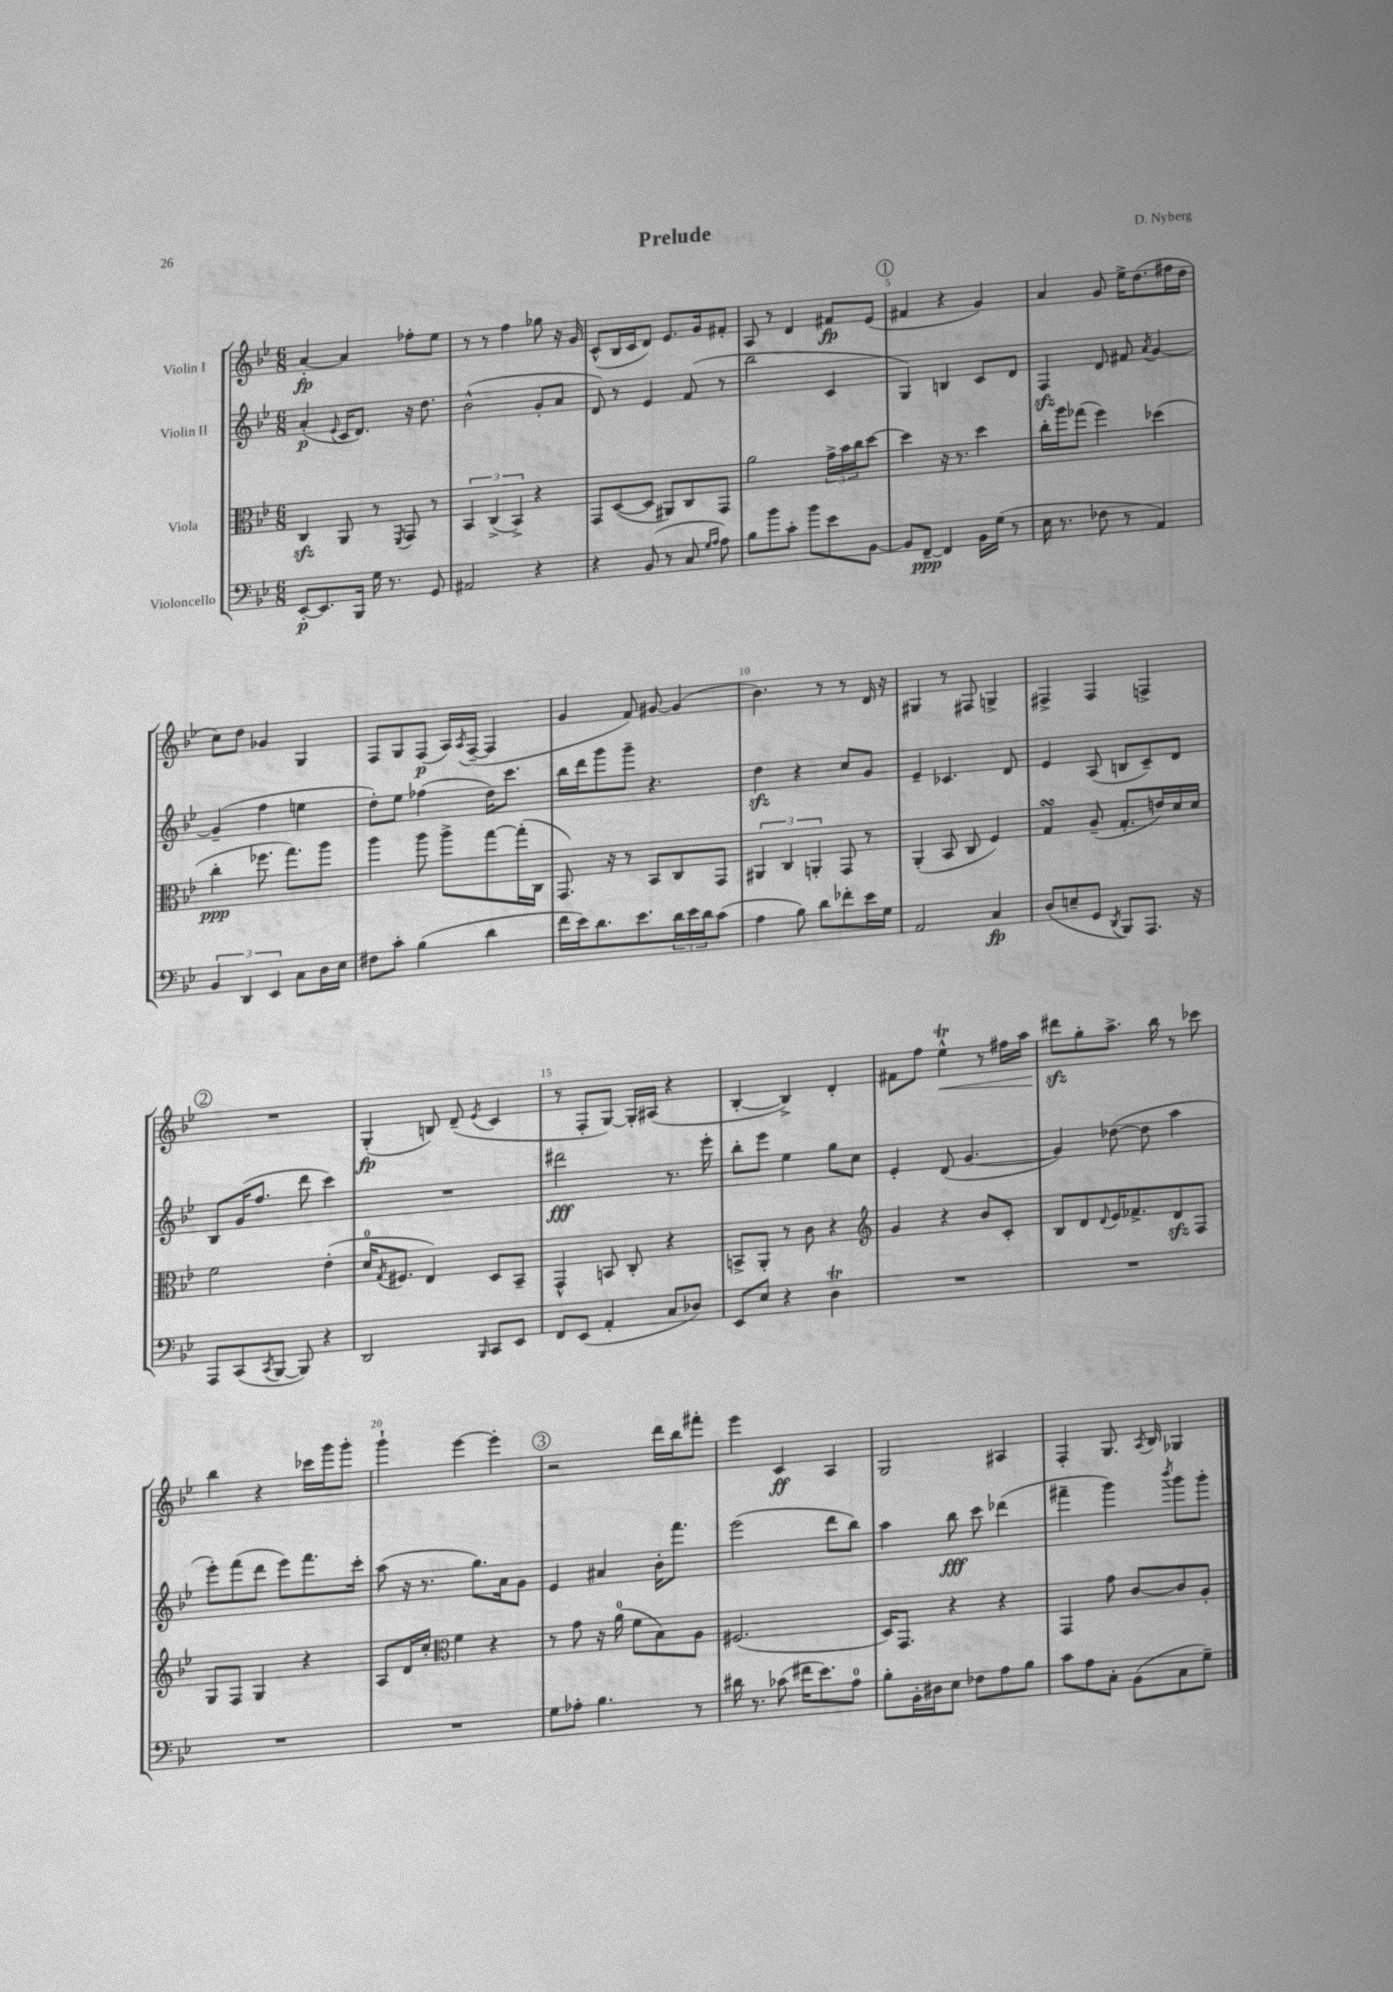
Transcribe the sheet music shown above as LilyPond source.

\header { title = "Prelude" composer = "D. Nyberg" }
<<
\new StaffGroup <<
\new Staff = "s0" \with { instrumentName = "Violin I" } {
    \clef treble \key bes \major \numericTimeSignature \time 6/8
    a'4~-.\fp a'4 fes''8-. ees''8 |
    r8 r8 f''4 ges''8 r16 g'16 |
    c'8-^( bes16 c'16 d'8) ees'8. g'16 fis'8-. |
    a8 r8 d'4 fis'8\fp ees'8( |
    \mark \markup { \circle "1" } fis'4 r4 g'4) |
    a'4 g'8 ees''16-> d''8.( fis''16 d''16 |
    c''8) d''8 ges'4 g4 |
    f8 g8 f8\p( a16) \acciaccatura { a8 } f16~--( f4 |
    g'4 f'8) gis'8~ gis'4( |
    bes'4.) r8 r8 d'16 r16 |
    gis4 r8 fis8 g4-> |
    fis4-> fis4 f4-> |
    \mark \markup { \circle "2" } R2. |
    g4-.\fp( b8) d'8--( \acciaccatura { ees'8 } c'4 |
    r8 f8-. g8~) g16-. ais16( r4 |
    bes4~-. bes4->) d'4-. |
    fis'8 f''8 ees''4-^\trill\< r8 fis''16 a''16 |
    dis'''8\sfz\! g''8-. a''8.-> bes''16 r8 ces'''8 |
    bes''4 r4 ces'''16 g'''16 g'''8-. |
    g'''4-! ees'''4~ ees'''4-. |
    \mark \markup { \circle "3" } r2 d'''16 bes''16 fis'''8-. |
    ees'''4 c'4\ff a4 |
    g2 ais4 |
    f4-. g8. \acciaccatura { a8 } bes16 ges4 \bar "|." |
}
\new Staff = "s1" \with { instrumentName = "Violin II" } {
    \clef treble \key bes \major \numericTimeSignature \time 6/8
    a'4-.\p( \appoggiatura { ees'8 } c'16 d'8.) r16 d''8. |
    bes'2-^( g'8-. a'8 |
    d'8) r8 ees'4 f'8( r8 |
    bes''2 c'4 |
    \mark \markup { \circle "1" } g4) b4 c'8 d'8 |
    f4\sfz d'8 fis'8 \acciaccatura { a'8 } g'4~ |
    g'4--( f''4 e''4 |
    d''8-.) ees''8 fes''4( d''16) c'''8. |
    bes''16 d'''16 g'''8 g'''8-- r4. |
    d''4\sfz r4 c''8 g'8 |
    ees'4-- ces'4. d'8 |
    ees'4 a8( b8 c'8--) d'8 |
    \mark \markup { \circle "2" } bes8 g'16( f''8. d'''8 c'''4) |
    R2. |
    dis'''2\fff r8. ees'''16-. |
    bes''8-. ees'''8 ees''4 g''8 c''8 |
    ees'4-. d'8( g'4.~ |
    g'4) des''8~( des''8 a''4 |
    ees'''8-.) f'''8( d'''8 ees'''8) f'''8. c'''16-. |
    a''8( r16 r8. g''8.) a'16 g'8 |
    \mark \markup { \circle "3" } ees'4 ais'4 bes'16-. f'''8. |
    ees'''2( d'''8 bes''8) |
    a''4 bes''8\fff c'''8 des'''4( |
    fis'''4-- g'''4) \acciaccatura { bes'''8 } g'''8 g'''8-. \bar "|." |
}
\new Staff = "s2" \with { instrumentName = "Viola" } {
    \clef alto \key bes \major \numericTimeSignature \time 6/8
    c4\sfz a,8 r8 \acciaccatura { f,8 } g,8 r8 |
    \tuplet 3/2 { bes,4 c4->( bes,4->) } r4 |
    g,8 d8~( d8 ais,8) c8 g,8 |
    a'2 \tuplet 3/2 { g'16-> bes'16 c''16 } d''8~ |
    \mark \markup { \circle "1" } d''4 r16 r8. d''4 |
    c''16-. a''16 ges''8( f''4) des''4( |
    c''4-.\ppp fes''8. g''8.) a''8 |
    a''4 a''8 a''8-> g''8~ g''16-.( c16 |
    g,8.) r16 r8 bes,8 c8 g,8 |
    \tuplet 3/2 { ais,4 c4 a,4-. } g,8 r8 |
    a,4-.( bes,8 c8 f4) |
    g4\turn a8--( g8.-. e'16) d'16 d'16 |
    \mark \markup { \circle "2" } f'2 ees'4-.( |
    d'16-0 \acciaccatura { g8 } fis8. ees4) d8 bes,8-- |
    g,4-^ b,8 c8-. r4 |
    b,8-> a,8-. r8 c'8 r4 |
    \clef treble g'4 r4 bes'8 c'8-. |
    bes8 d'8 \appoggiatura { d'8 } ees'16 fes'8.-> d'8\sfz f8 |
    g8 f8 g4 r4 |
    a8 d'16 c''16-. \clef alto f'4 r4 |
    \mark \markup { \circle "3" } r8 g'8 r16 a'16-0( f'8 bes8) a8 |
    fis2.( |
    d16) g,8. r4 r4 |
    g,4 g'8 c'8~ c'8 a8-. \bar "|." |
}
\new Staff = "s3" \with { instrumentName = "Violoncello" } {
    \clef bass \key bes \major \numericTimeSignature \time 6/8
    ees,8~-.\p ees,8. bes,,16 g16 r8. g,8 |
    ais,2 r4 |
    r4 bes,8( r8 c8 \grace { g16 a16 } a8) |
    bes8 bes'8 c'8-. bes'8 ees'8 bes,8~ |
    \mark \markup { \circle "1" } bes,8 f,8~--\ppp f,4 bes,16 g16( r8 |
    ees16 r8. fes8 r8 a,4) |
    \tuplet 3/2 { bes,4 d,4 ees,4 } c8 d16 ees16 |
    fis8 c'8-. bes4( d'4 |
    f'16 ees'16) d'8. ees'8. \tuplet 3/2 { d'16 ees'16 d'16 } c'8( |
    a4 bes8) d'8 fes'8-. ees'16 g16 |
    a,2 c4\fp |
    d8( e8-- g,8 \acciaccatura { d,8 } bes,,8) a,,8. r16 |
    \mark \markup { \circle "2" } a,,8 c,8( \acciaccatura { c,8 } bes,,8~ bes,,8) r4 |
    d,2 \grace { bes,,16 } c,8 ees,8 |
    f,8 ees,8( a,4-. c8 des8) |
    ees,8 ees8 r4 d4\trill |
    R2. |
    R2. |
    R2. |
    R2. |
    \mark \markup { \circle "3" } g8 aes8-. bes4. r8 |
    dis'16 r8. ces'8( fis'16 ees'8.) a8-0 |
    bes8-. bes,16-. dis16 ees8 fes8 a8 bes8 |
    c'8 a8 c8-. bes,8( c8 g8--) \bar "|." |
}
>>
>>
\layout { \context { \Score \override BarNumber.break-visibility = ##(#f #t #t) barNumberVisibility = #(every-nth-bar-number-visible 5) } }
